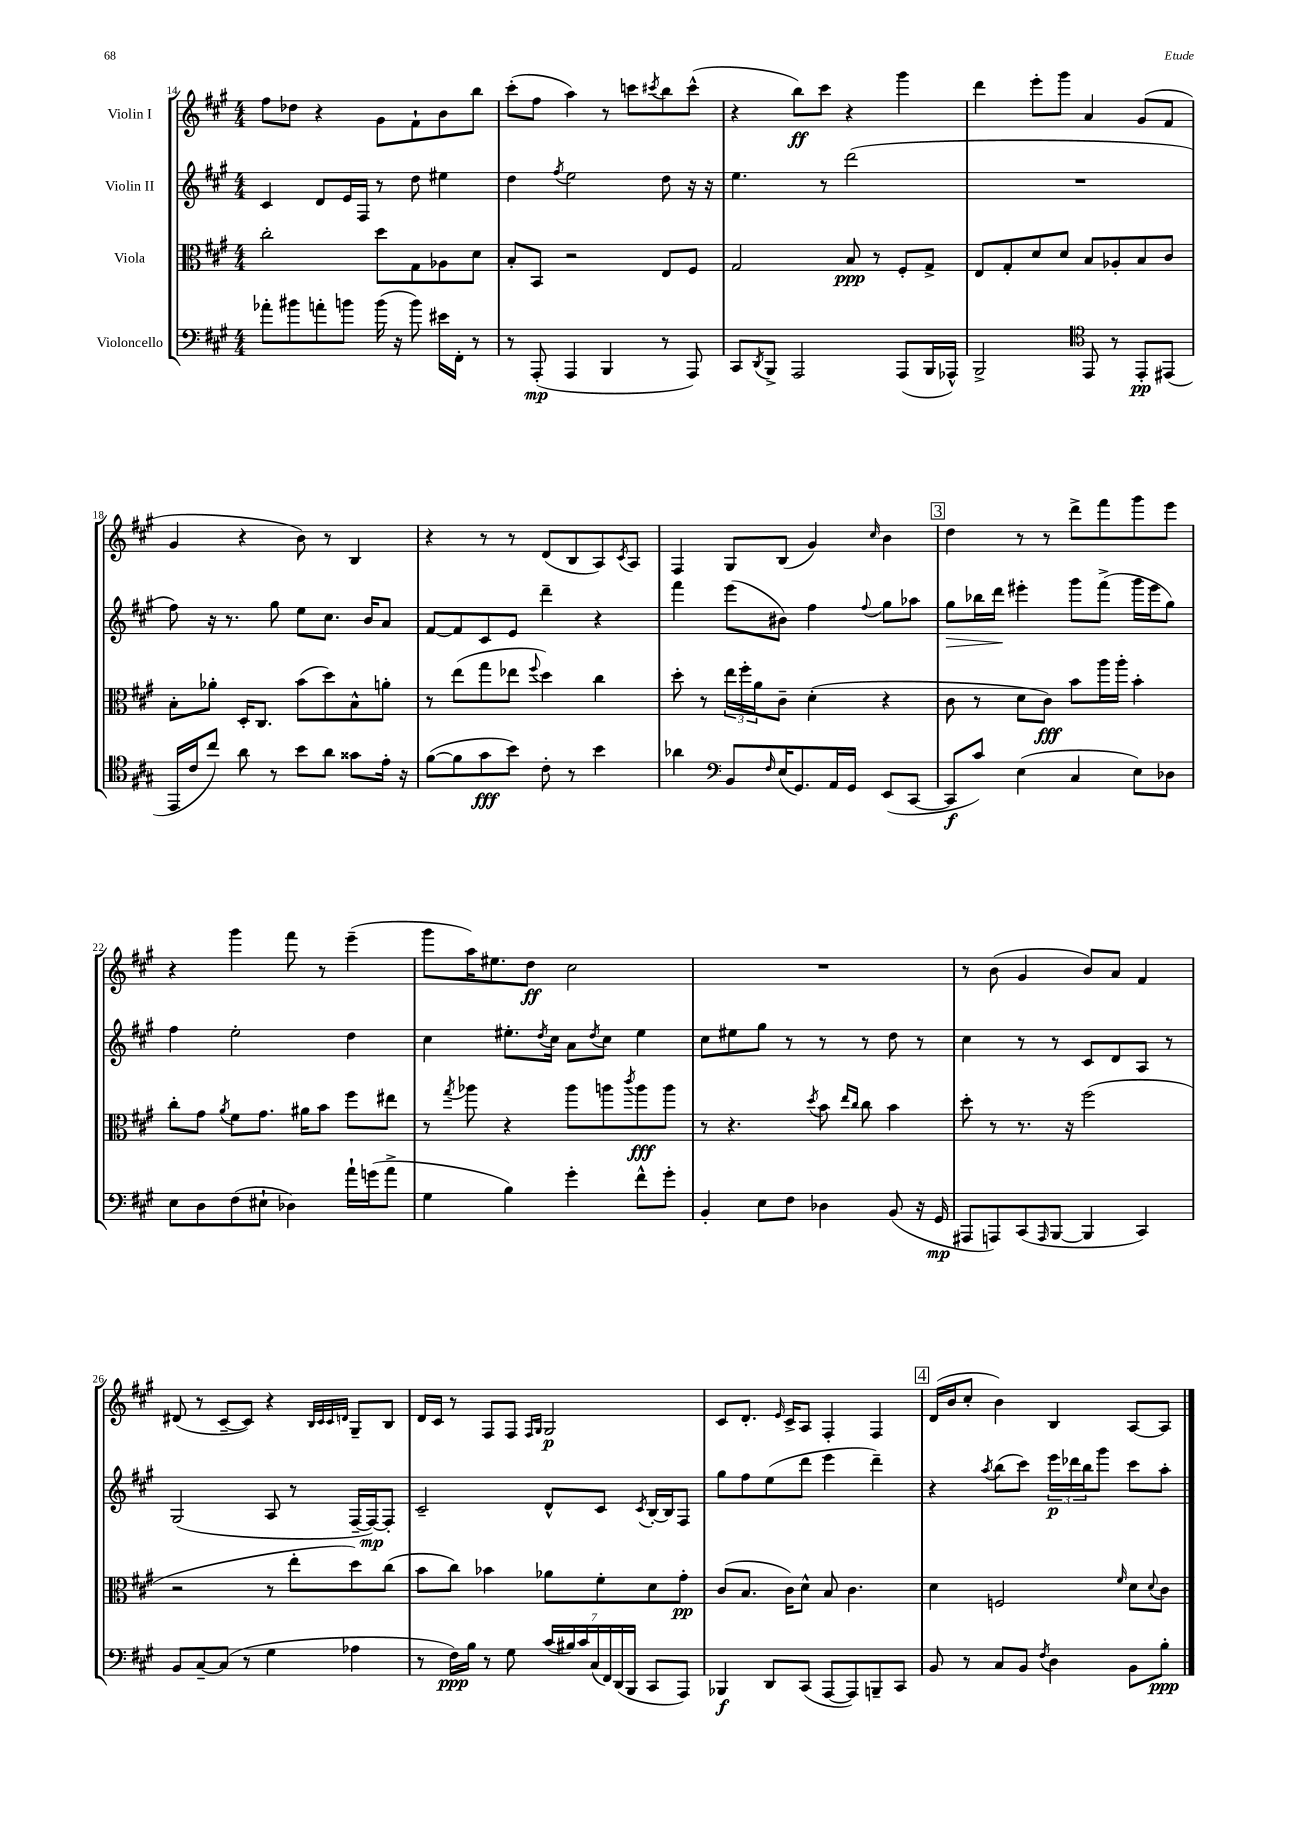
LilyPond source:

<<
\new StaffGroup <<
\new Staff = "s0" \with { instrumentName = "Violin I" } {
    \clef treble \key a \major \numericTimeSignature \time 4/4
    fis''8 des''8 r4 gis'8 fis'8-! b'8 b''8 |
    cis'''8-.( fis''8 a''4) r8 c'''8 \acciaccatura { cis'''8 } b''8 cis'''8-^( |
    r4 b''8\ff) cis'''8 r4 gis'''4 |
    d'''4 e'''8-. gis'''8 a'4 gis'8( fis'8 |
    gis'4 r4 b'8) r8 b4 |
    r4 r8 r8 d'8( b8 a8) \acciaccatura { cis'8 } a8 |
    fis4 gis8 b8( gis'4) \grace { cis''16 } b'4 |
    \mark \markup { \box "3" } d''4 r8 r8 d'''8-> fis'''8 gis'''8 e'''8 |
    r4 gis'''4 fis'''8 r8 e'''4--( |
    gis'''8 a''16) eis''8. d''8\ff cis''2 |
    R1 |
    r8 b'8( gis'4 b'8) a'8 fis'4 |
    dis'8( r8 cis'8~-- cis'8) r4 \grace { b32 cis'32 cis'32 d'32 } gis8-- b8 |
    d'16 cis'16 r8 fis8 fis8 \grace { fis16 gis16 } gis2\p |
    cis'8 d'8.-. \grace { e'16 } cis'16-> a8 fis4-. fis4 |
    \mark \markup { \box "4" } d'16( b'16 cis''8-. b'4) b4 a8~ a8 \bar "|." |
}
\new Staff = "s1" \with { instrumentName = "Violin II" } {
    \clef treble \key a \major \numericTimeSignature \time 4/4
    cis'4 d'8 e'16 fis16 r8 d''8 eis''4 |
    d''4 \acciaccatura { fis''8 } e''2 d''8 r16 r16 |
    e''4. r8 d'''2( |
    R1 |
    fis''8) r16 r8. gis''8 e''8 cis''8. b'16 a'8 |
    fis'8~ fis'8 cis'8 e'8 d'''4-- r4 |
    fis'''4 e'''8( bis'8) fis''4 \appoggiatura { fis''8 } gis''8 aes''8 |
    \mark \markup { \box "3" } gis''8\> bes''16 d'''16\! eis'''4-. gis'''8 fis'''8->( gis'''16 eis'''16 gis''8) |
    fis''4 e''2-. d''4 |
    cis''4 eis''8.-. \acciaccatura { d''8 } cis''16 a'8 \acciaccatura { d''8 } cis''8 eis''4 |
    cis''8 eis''8 gis''8 r8 r8 r8 d''8 r8 |
    cis''4 r8 r8 cis'8 d'8 a8 r8 |
    gis2( a8 r8 fis16~-- fis16~\mp) fis8-. |
    cis'2-- d'8-^ cis'8 \acciaccatura { cis'8 } b16~-. b16 fis8 |
    gis''8 fis''8 e''8( d'''8 e'''4 d'''4--) |
    \mark \markup { \box "4" } r4 \acciaccatura { a''8 } b''8( cis'''8) \tuplet 3/2 { e'''16\p des'''16 b''16 } gis'''8 cis'''8 a''8-. \bar "|." |
}
\new Staff = "s2" \with { instrumentName = "Viola" } {
    \clef alto \key a \major \numericTimeSignature \time 4/4
    cis''2-. d''8 gis8 aes8 d'8 |
    b8-. b,8 r2 e8 fis8 |
    gis2 b8\ppp r8 fis8-. gis8-> |
    e8 gis8-. d'8 d'8 b8 aes8-. b8 cis'8 |
    b8-. aes'8-. d16-. cis8. b'8( d''8) b8-^ a'8-. |
    r8 e''8( gis''8 ees''8 \appoggiatura { fis''8 } d''4) cis''4 |
    d''8-. r8 \tuplet 3/2 { e''16 fis''16-. a'16 } cis'8-- d'4-.( r4 |
    \mark \markup { \box "3" } cis'8 r8 d'8 cis'8\fff) b'8 a''16 a''16-. b'4-. |
    cis''8-. gis'8 \acciaccatura { a'8 } fis'8 gis'8. ais'16 b'8 fis''8 eis''8 |
    r8 \acciaccatura { gis''8 } aes''8 r4 aes''8 a''8 \acciaccatura { cis'''8 } a''8\fff a''8 |
    r8 r4. \acciaccatura { d''8 } b'8 \grace { e''16 cis''16 } cis''8 b'4 |
    d''8-. r8 r8. r16 fis''2( |
    r2 r8 e''8-. d''8) cis''8( |
    b'8 cis''8) bes'4 aes'8 fis'8-. d'8 gis'8-.\pp |
    cis'8( b8. cis'16) d'8-^ b8 cis'4. |
    \mark \markup { \box "4" } d'4 f2 \grace { fis'16 } d'8 \appoggiatura { d'8 } cis'8 \bar "|." |
}
\new Staff = "s3" \with { instrumentName = "Violoncello" } {
    \clef bass \key a \major \numericTimeSignature \time 4/4
    aes'8-. bis'8 a'8-. b'8 b'16( r16 b'8) eis'16 fis,16-. r8 |
    r8 a,,8-.\mp( a,,4 b,,4 r8 a,,8) |
    cis,8 \acciaccatura { d,8 } b,,8-> a,,2 a,,8( b,,16 aes,,16-^) |
    b,,2-> \clef tenor e,8 r8 e,8-.\pp eis,8( |
    e,16 cis'16 cis''8) a'8 r8 b'8 a'8 gisis'8 e'16-. r16 |
    fis'8~( fis'8 gis'8\fff b'8) cis'8-. r8 b'4 |
    aes'4 \clef bass b,8 \grace { fis16 } e16( gis,8.) a,16 gis,16 e,8( cis,8~ |
    \mark \markup { \box "3" } cis,8\f cis'8) e4( cis4 e8) des8 |
    e8 d8 fis8( eis8-! des4) a'16-! g'16( a'8-> |
    gis4 b4) gis'4-. fis'8-^ gis'8-. |
    b,4-. e8 fis8 des4 b,8( r16 gis,16\mp |
    ais,,8 a,,8) cis,8( \grace { a,,16 } b,,8~ b,,4 cis,4) |
    b,8 cis8~-- cis8( r8 gis4 aes4 |
    r8 fis16\ppp) b16 r8 gis8 \tuplet 7/4 { cis'16( bis16) cis'16 cis16( fis,16) d,16( b,,16 } cis,8 a,,8) |
    bes,,4\f d,8 cis,8( a,,8~ a,,8) b,,8-- cis,8 |
    \mark \markup { \box "4" } b,8 r8 cis8 b,8 \acciaccatura { fis8 } d4 b,8 b8-.\ppp \bar "|." |
}
>>
>>
\layout { \context { \Score currentBarNumber = #14 } }
